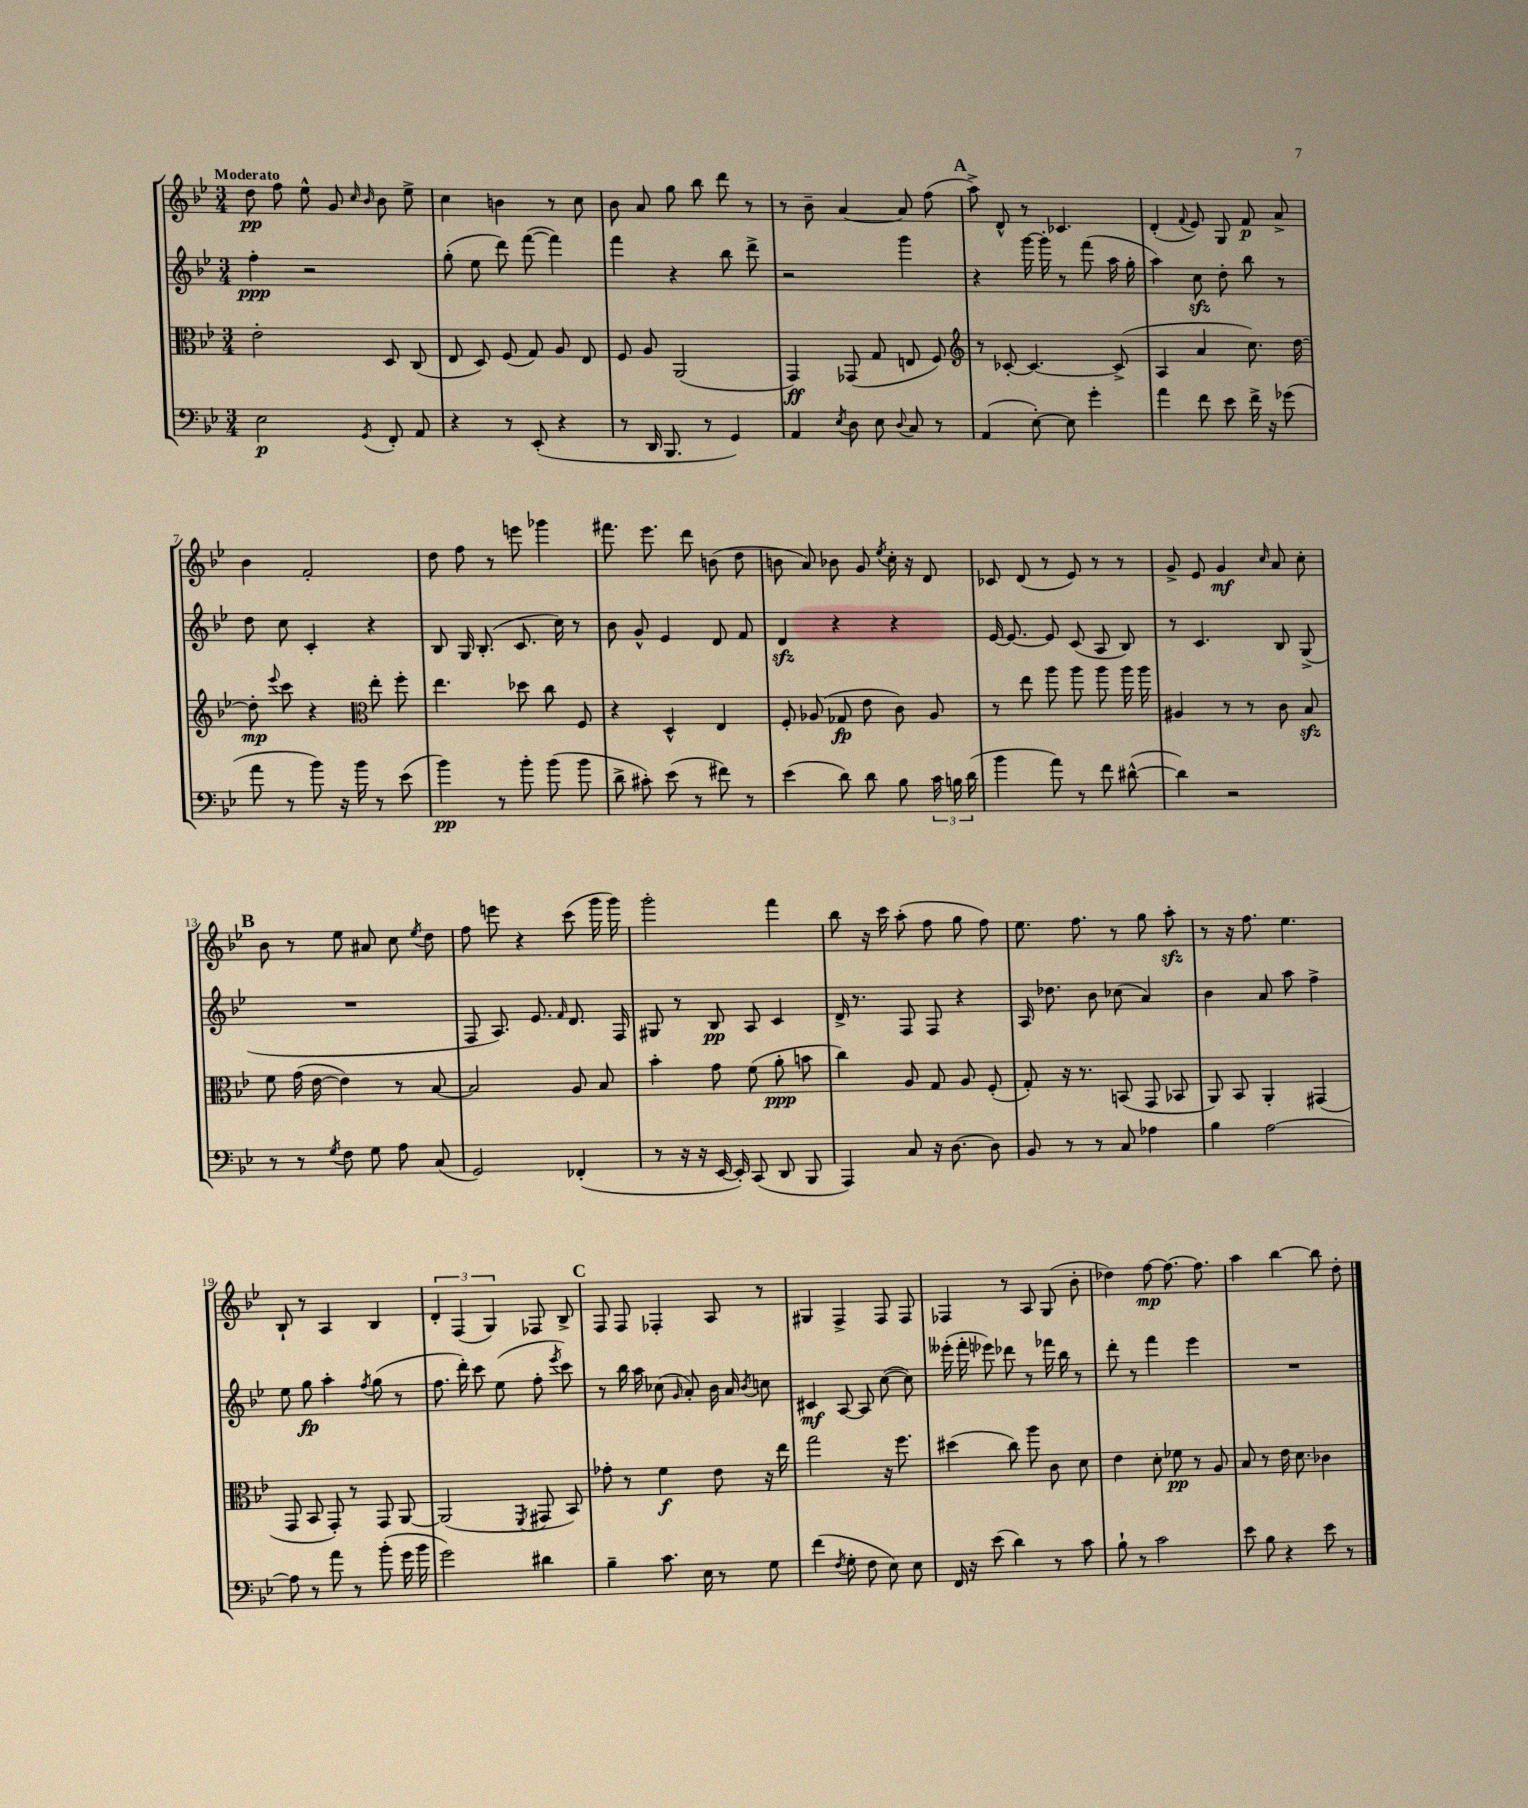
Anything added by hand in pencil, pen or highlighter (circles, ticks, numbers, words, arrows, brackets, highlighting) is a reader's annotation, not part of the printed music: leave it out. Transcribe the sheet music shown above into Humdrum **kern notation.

**kern	**dynam	**kern	**dynam	**kern	**dynam	**kern	**dynam
*part4	*part4	*part3	*part3	*part2	*part2	*part1	*part1
*staff4	*staff4	*staff3	*staff3	*staff2	*staff2	*staff1	*staff1
*clefF4	*	*clefC3	*	*clefG2	*	*clefG2	*
*k[b-e-]	*	*k[b-e-]	*	*k[b-e-]	*	*k[b-e-]	*
*M3/4	*	*M3/4	*	*M3/4	*	*M3/4	*
=1	=1	=1	=1	=1	=1	=1	=1
!	!	!	!	!	!	!LO:TX:a:B:t=Moderato	!
2E-\	p	2e-'\	.	4ff'\	ppp	8dd\	pp
.	.	.	.	.	.	8ff\	.
.	.	.	.	2r	.	8ee-^^\	.
.	.	.	.	.	.	8g/	.
.	.	.	.	.	.	16qqcc/	.
8qGG/	.	.	.	.	.	16qqb-/	.
8FF'/	.	8D/	.	.	.	8b-\	.
8AA/	.	(8C/	.	.	.	8ee-^\	.
=2	=2	=2	=2	=2	=2	=2	=2
4r	.	8E-/	.	(8gg'\	.	4cc\	.
.	.	8D/)	.	8ee-\	.	.	.
8r	.	(8F/	.	8ddd\)	.	4bn\	.
(8EE-'/	.	8G/)	.	([8fff\	.	.	.
4r	.	8A/	.	4fff\])	.	8r	.
.	.	8E-/	.	.	.	8cc\	.
=3	=3	=3	=3	=3	=3	=3	=3
8r	.	8F/	.	4fff\	.	8b-\	.
16DD/	.	8A/	.	.	.	8a/	.
8.BBB-/	.	.	.	.	.	.	.
.	.	(2AA/	.	4r	.	8gg\	.
8r	.	.	.	.	.	8bb-\	.
4GG/)	.	.	.	8bb-\	.	8ddd\	.
.	.	.	.	8ddd^\	.	8r	.
=4	=4	=4	=4	=4	=4	=4	=4
4AA/	.	4GG/)	ff	2r	.	8r	.
.	.	.	.	.	.	8b-~\	.
8qE-/	.	.	.	.	.	.	.
8D\	.	(8GG-X/	.	.	.	[4a/	.
8E-\	.	8G/	.	.	.	.	.
8qqD/	.	.	.	.	.	.	.
8C/	.	8En/	.	4ggg\	.	8a/]	.
8r	.	8F/)	.	.	.	(8ff\	.
!!LO:REH:place=s1:t=A
=5	=5	=5	=5	=5	=5	=5	=5
*	*	*clefG2	*	*	*	*	*
(4AA/	.	8r	.	4r	.	8aa^\)	.
.	.	[8c-X'/	.	.	.	8d^^/	.
[8E-'\)	.	4.c-/_	.	[16ggg\	.	8r	.
.	.	.	.	16ggg'\]	.	.	.
8E-\]	.	.	.	8r	.	4.c-X/	.
4g'\	.	.	.	(8fff\	.	.	.
.	.	(8c-^/]	.	16aa\	.	.	.
.	.	.	.	16gg'\	.	.	.
=6	=6	=6	=6	=6	=6	=6	=6
4a\	.	4A/	.	4aa\)	.	(4d'/	.
.	.	.	.	.	.	8qqf/	.
8f\	.	4a/	.	8cczz\	.	8e-/)	.
8e-\	.	.	.	8dd'\	.	8G/	.
16f^\	.	8.cc\)	.	8bb-\	.	8f/	p
16r	.	.	.	.	.	.	.
(8g-X\	.	.	.	8r	.	8a^/	.
.	.	[16dd\	.	.	.	.	.
!!LO:LB:g=z
=7	=7	=7	=7	=7	=7	=7	=7
8a\	.	8dd'\]	mp	8dd\	.	4b-\	.
.	.	8qqeee-/	.	.	.	.	.
8r	.	8ccc\	.	8cc\	.	.	.
8b-\)	.	4r	.	4c'/	.	2f'/	.
16r	.	.	.	.	.	.	.
16b-\	.	.	.	.	.	.	.
*	*	*clefC3	*	*	*	*	*
8r	.	8ee-'\	.	4r	.	.	.
(8e-\	.	8ff'\	.	.	.	.	.
=8	=8	=8	=8	=8	=8	=8	=8
4b-\)	pp	4.ee-\	.	8B-/	.	8dd\	.
.	.	.	.	16G/	.	8ff\	.
.	.	.	.	(8.B-'/	.	.	.
8r	.	.	.	.	.	8r	.
8b-'\	.	8dd-X\	.	8.c/	.	8eeen\	.
(8b-\	.	8cc\	.	.	.	4ggg-X\	.
.	.	.	.	16cc\)	.	.	.
8b-\	.	8F/	.	8r	.	.	.
=9	=9	=9	=9	=9	=9	=9	=9
8d^\	.	4r	.	8b-\	.	8.fff#X\	.
8c#X'\)	.	.	.	8g^^/	.	.	.
.	.	.	.	.	.	8.eee-\	.
(8e-\	.	4D^^/	.	4e-/	.	.	.
8r	.	.	.	.	.	8ddd\	.
8f#X\)	.	4E-/	.	8d/	.	(8bn\	.
8r	.	.	.	8f/	.	8dd\	.
=10	=10	=10	=10	=10	=10	=10	=10
(4e-\	.	8F'/	.	4dzz/	.	8bn\	.
.	.	(8A-X/	.	.	.	8a/)	.
8d\)	.	8G-X/	fp	4r	.	8b-X\	.
8d\	.	8e-\	.	.	.	8g/	.
.	.	.	.	.	.	8qee-/	.
8B-\	.	8c\)	.	4r	.	16cc'\	.
.	.	.	.	.	.	16r	.
24c\	.	8A-/	.	.	.	8d/	.
24Bn\	.	.	.	.	.	.	.
(24d\	.	.	.	.	.	.	.
=11	=11	=11	=11	=11	=11	=11	=11
4b-\	.	8r	.	[16e-/	.	8c-X/	.
.	.	.	.	8.e-/_	.	.	.
.	.	8ee-\	.	.	.	(8d/	.
8a\)	.	8aa\	.	8e-/]	.	8r	.
8r	.	8aa\	.	(8c/	.	8e-/)	.
8f\	.	8aa\	.	8A/	.	8r	.
([8d#X^^\	.	16aa\	.	8B-/)	.	8r	.
.	.	16aa\	.	.	.	.	.
=12	=12	=12	=12	=12	=12	=12	=12
4d#\])	.	4A#X/	.	8r	.	8g^/	.
.	.	.	.	4.c/	.	8e-/	.
2r	.	8r	.	.	.	4g/	mf
.	.	8r	.	.	.	.	.
.	.	.	.	.	.	16qqcc/	.
.	.	8c\	.	8B-/	.	8a/	.
.	.	8B-zz/	.	(8G^/	.	8cc'\	.
!!LO:LB:g=z
!!LO:REH:place=s1:t=B
=13	=13	=13	=13	=13	=13	=13	=13
8r	.	8f\	.	2.r	.	8b-\	.
8r	.	(16g\	.	.	.	8r	.
.	.	[16e-\	.	.	.	.	.
8qG/	.	.	.	.	.	.	.
8F\	.	4e-\])	.	.	.	8ee-\	.
8G\	.	.	.	.	.	8a#X/	.
8A\	.	8r	.	.	.	8cc\	.
.	.	.	.	.	.	8qee-/	.
(8C/	.	[8B-/	.	.	.	8dd\	.
=14	=14	=14	=14	=14	=14	=14	=14
2GG/)	.	2B-/]	.	8F/	.	8ff\	.
.	.	.	.	8.A/)	.	8eeen\	.
.	.	.	.	.	.	4r	.
.	.	.	.	8.e-/	.	.	.
.	.	.	.	16qqf/	.	.	.
(4FF-X'/	.	8A/	.	8.d/	.	(8ccc\	.
.	.	8B-/	.	.	.	16ggg\	.
.	.	.	.	16F/	.	16ggg\)	.
=15	=15	=15	=15	=15	=15	=15	=15
8r	.	4b-'\	.	8G#X/	.	2ggg'\	.
16r	.	.	.	8r	.	.	.
16r	.	.	.	.	.	.	.
[16EE-/	.	8g\	.	8B-/	pp	.	.
16EE-'/])	.	.	.	.	.	.	.
(8CC/	.	(8f\	.	8A/	.	.	.
8DD/	.	8a'\	ppp	4c/	.	4fff\	.
8BBB-/	.	8bn\	.	.	.	.	.
=16	=16	=16	=16	=16	=16	=16	=16
4AAA/)	.	4cc\)	.	16d^/	.	8bb-\	.
.	.	.	.	8.r	.	.	.
.	.	.	.	.	.	16r	.
.	.	.	.	.	.	16ccc\	.
8C/	.	8A/	.	8F/	.	(8aa'\	.
16r	.	8G/	.	8F/	.	8ff\	.
[8.D\	.	.	.	.	.	.	.
.	.	8A/	.	4r	.	8gg\	.
8D\]	.	(8F'/	.	.	.	8ff\)	.
=17	=17	=17	=17	=17	=17	=17	=17
8BB-/	.	8G'/)	.	16A/	.	8.ee-\	.
.	.	.	.	8.dd-X\	.	.	.
8r	.	16r	.	.	.	.	.
.	.	8.r	.	.	.	8.ff\	.
8r	.	.	.	8b-\	.	.	.
8C/	.	(8BBn/	.	(8cc-X\	.	8r	.
4A-X\	.	8GG/	.	4a/)	.	8gg\	.
.	.	8BB-X/	.	.	.	8aazz'\	.
=18	=18	=18	=18	=18	=18	=18	=18
4B-\	.	8AA/)	.	4b-\	.	8r	.
.	.	8BB-/	.	.	.	16r	.
.	.	.	.	.	.	8.ff\	.
[2A\	.	4AA'/	.	8a/	.	.	.
.	.	.	.	8aa\	.	4.ee-\	.
.	.	(4GG#X/	.	4ff^\	.	.	.
!!LO:LB:g=z
=19	=19	=19	=19	=19	=19	=19	=19
8A\]	.	8GG/	.	8ee-\	.	8B-`/	.
8r	.	8BB-/	.	8gg\	fp	8r	.
8a\	.	8GG'/)	.	4aa'\	.	4A/	.
8r	.	8r	.	.	.	.	.
.	.	.	.	8qff/	.	.	.
(8b-'\	.	8GG/	.	(8gg\	.	4B-/	.
16g\	.	[8AA/	.	8r	.	.	.
16b-\	.	.	.	.	.	.	.
=20	=20	=20	=20	=20	=20	=20	=20
2g\)	.	(2AA/]	.	8.ff\	.	6d'/	.
.	.	.	.	.	.	(6F/	.
.	.	.	.	16ddd'\)	.	.	.
.	.	.	.	8ccc\	.	.	.
.	.	.	.	.	.	6G/)	.
.	.	.	.	(8ee-\	.	.	.
.	.	8qFF/	.	.	.	.	.
4d#X\	.	8GG#X/	.	8ff'\	.	8F-X/	.
.	.	.	.	8qeee-/	.	.	.
.	.	8BB-/)	.	8ccc\)	.	8B-^/	.
!!LO:REH:place=s1:t=C
=21	=21	=21	=21	=21	=21	=21	=21
4B-~\	.	8g-X'\	.	8r	.	8F/	.
.	.	8r	.	16bb-\	.	8F/	.
.	.	.	.	16aa\	.	.	.
8.c\	.	4f\	f	(8cc-X\	.	4F-X'/	.
.	.	.	.	16qqg/	.	.	.
.	.	.	.	8a'/)	.	.	.
16E-\	.	.	.	.	.	.	.
8r	.	8e-\	.	16b-\	.	8A/	.
.	.	.	.	16a/	.	.	.
.	.	.	.	8qb-/	.	.	.
8G\	.	16r	.	8ccn\	.	8r	.
.	.	16ee-\	.	.	.	.	.
=22	=22	=22	=22	=22	=22	=22	=22
(4f\	.	2gg\	.	4c#X/	mf	4G#X/	.
8qF/	.	.	.	.	.	.	.
8G'\	.	.	.	[8A/	.	4F^/	.
8F\	.	.	.	8A/]	.	.	.
8E-\)	.	16r	.	([8cc\	.	8F/	.
.	.	8.ff\	.	.	.	.	.
8E-\	.	.	.	8cc\])	.	8F/	.
=23	=23	=23	=23	=23	=23	=23	=23
16FF/	.	(4dd#X\	.	(16eee--X'\	.	4F-X/	.
16r	.	.	.	16fff'\	.	.	.
(8e-\	.	.	.	8eee-X\)	.	.	.
4d\)	.	8cc\)	.	8ddd-X\	.	8r	.
.	.	8aa\	.	8r	.	8A/	.
8r	.	8c\	.	16fff-X\	.	(8G/	.
.	.	.	.	16bb-\	.	.	.
8c\	.	8d\	.	8r	.	8b-'\	.
=24	=24	=24	=24	=24	=24	=24	=24
8B-`\	.	4e-\	.	8ddd'\	.	4dd-X\)	.
8r	.	.	.	8r	.	.	.
2c\	.	8d'\	.	4fff\	.	[8ff\	mp
.	.	8f-X\	pp	.	.	8.ff\_	.
.	.	8r	.	4eee-\	.	.	.
.	.	.	.	.	.	8.ff\]	.
.	.	8A/	.	.	.	.	.
=25	=25	=25	=25	=25	=25	=25	=25
8e-\	.	8B-/	.	2.r	.	4aa\	.
8B-\	.	8r	.	.	.	.	.
4r	.	16e-\	.	.	.	[4bb-\	.
.	.	8.d\	.	.	.	.	.
8e-\	.	4c-X\	.	.	.	8bb-\]	.
8r	.	.	.	.	.	8dd'\	.
==	==	==	==	==	==	==	==
*-	*-	*-	*-	*-	*-	*-	*-
